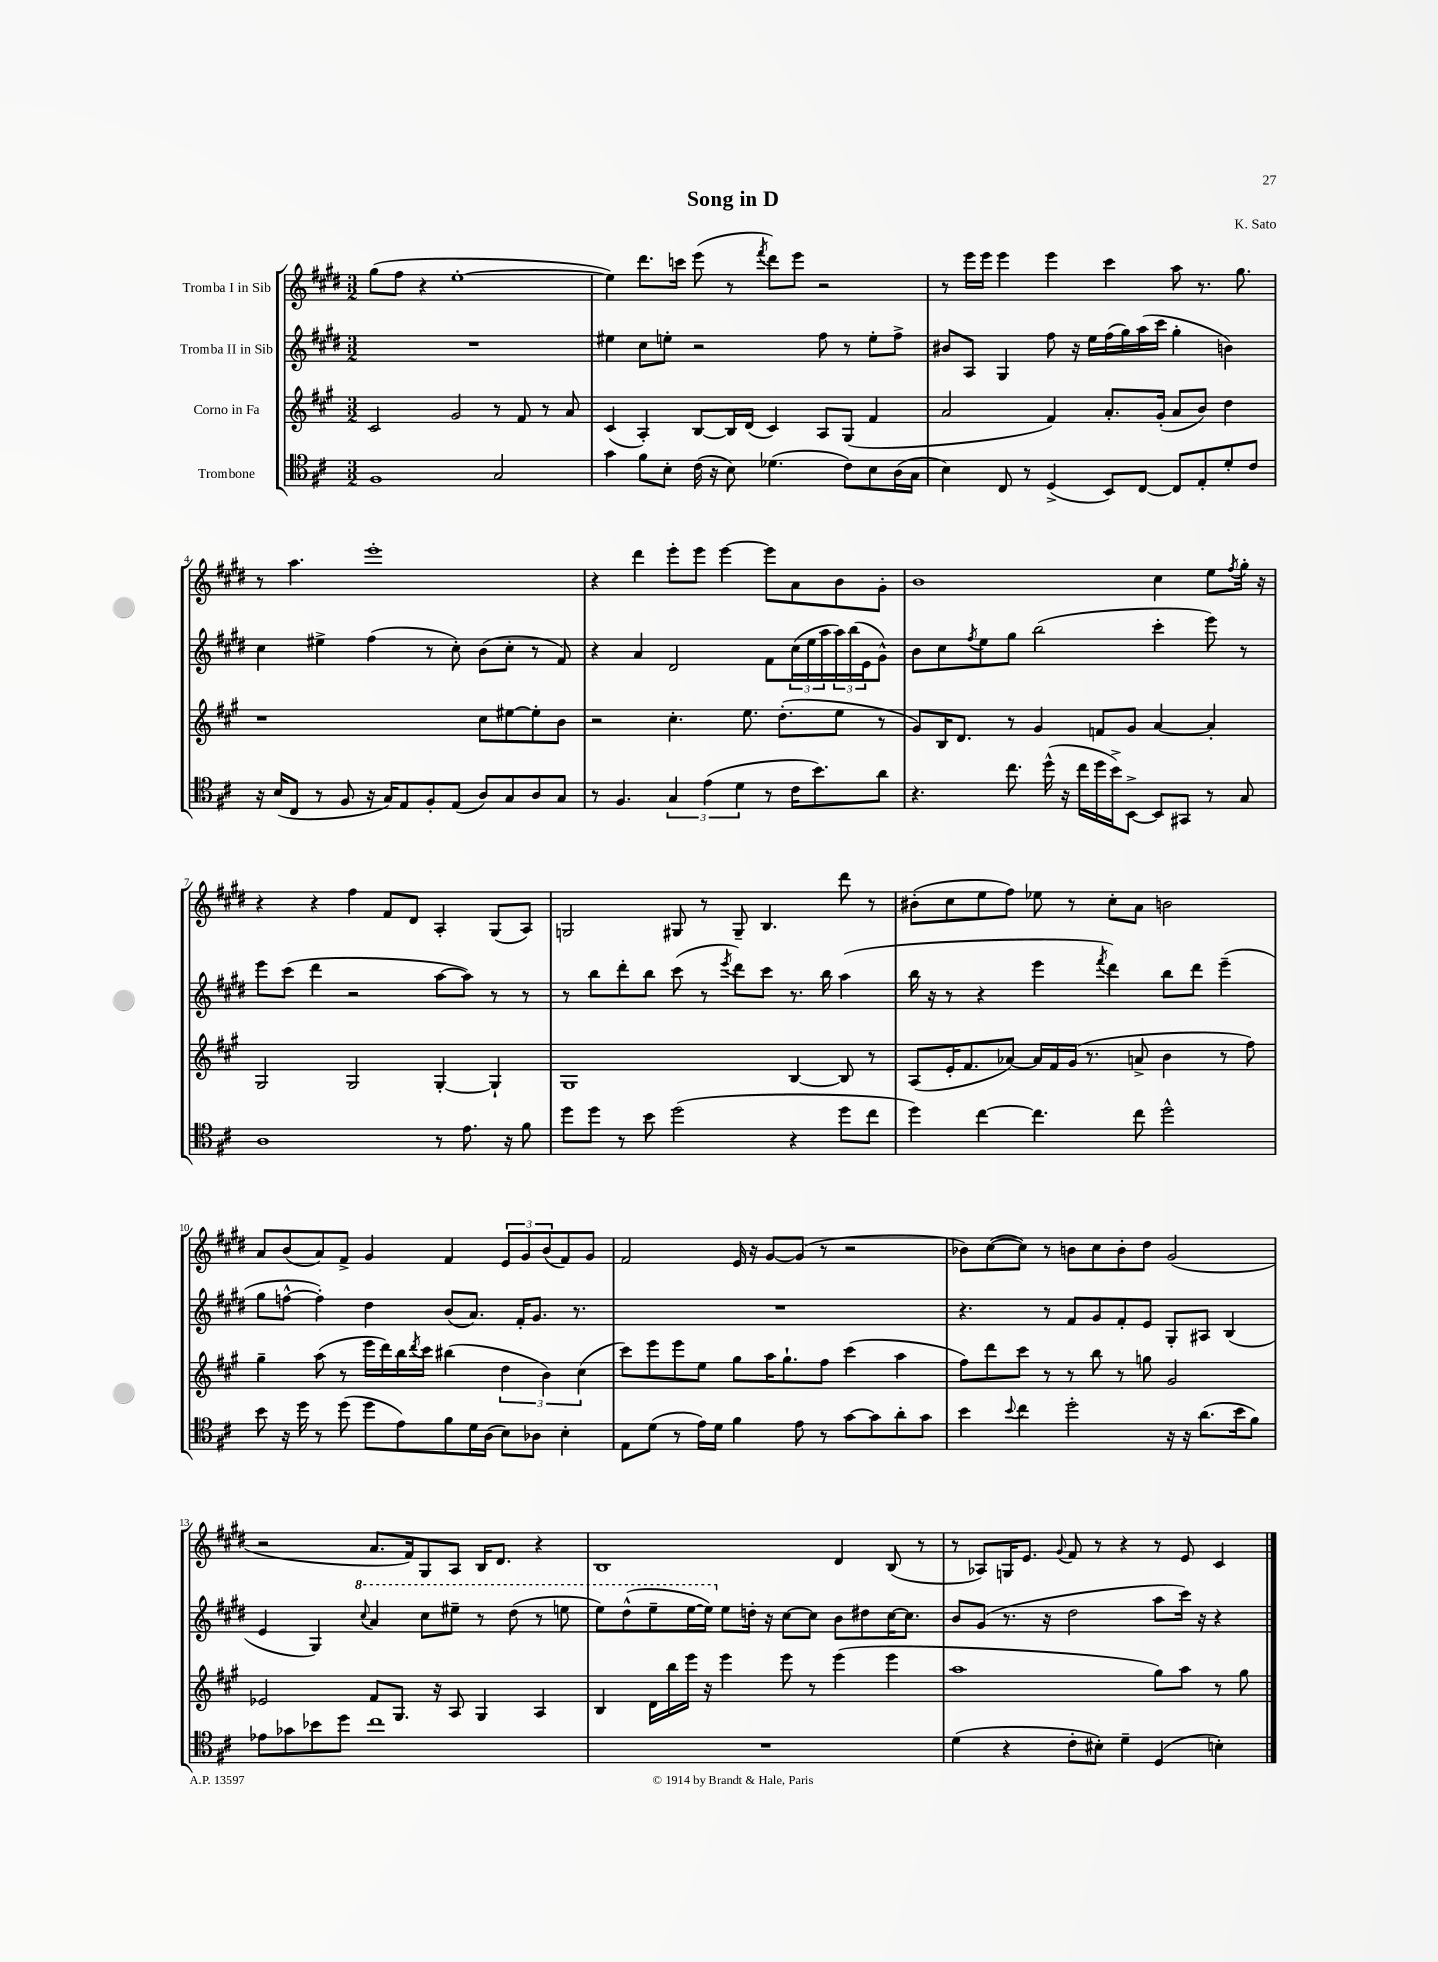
\header { title = "Song in D" composer = "K. Sato" }
<<
\new StaffGroup <<
\new Staff = "s0" \with { instrumentName = "Tromba I in Sib" } {
    \clef treble \key e \major \numericTimeSignature \time 3/2
    gis''8( fis''8 r4 e''1~-. |
    e''4) dis'''8. c'''16 e'''8( r8 \acciaccatura { fis'''8 } dis'''8) e'''8 r2 |
    r8 e'''16 e'''16 e'''4 e'''4 cis'''4 a''8 r8. gis''8. |
    r8 a''4. e'''1-. |
    r4 dis'''4 e'''8-. e'''8 e'''4~ e'''8 a'8 b'8 gis'8-. |
    b'1 cis''4 e''8 \acciaccatura { fis''8 } gis''16-. r16 |
    r4 r4 fis''4 fis'8 dis'8 a4-. gis8( a8) |
    g2 gis8 r8 gis8-- b4. dis'''8 r8 |
    bis'8-.( cis''8 e''8 fis''8) ees''8 r8 cis''8-. a'8 b'2 |
    a'8 b'8( a'8) fis'8-> gis'4 fis'4 \tuplet 3/2 { e'8 gis'8 b'8( } fis'8) gis'8 |
    fis'2 e'16 r16 gis'8~ gis'8( r8 r2 |
    bes'8) cis''8~( cis''8) r8 b'8 cis''8 b'8-. dis''8 gis'2( |
    r2 a'8. fis'16) gis8 a8 b16 dis'8. r4 |
    b1 dis'4 b8( r8 |
    r8 aes8) g16 e'8. \appoggiatura { gis'8 } fis'8 r8 r4 r8 e'8 cis'4 \bar "|." |
}
\new Staff = "s1" \with { instrumentName = "Tromba II in Sib" } {
    \clef treble \key e \major \numericTimeSignature \time 3/2
    R1. |
    eis''4 cis''8 e''8-. r2 fis''8 r8 e''8-. fis''8-> |
    bis'8 a8 gis4 fis''8 r16 e''16 fis''16( gis''16) a''16( cis'''16 gis''4-. b'4) |
    cis''4 eis''4-> fis''4( r8 cis''8-.) b'8( cis''8-. r8 fis'8) |
    r4 a'4 dis'2 fis'8 \tuplet 3/2 { cis''16( e''16 a''16 } \tuplet 3/2 { a''16) b''16( e'16 } gis'8-^) |
    b'8 cis''8 \acciaccatura { fis''8 } e''8 gis''8 b''2( cis'''4-. e'''8) r8 |
    e'''8 cis'''8( dis'''4 r2 a''8~ a''8) r8 r8 |
    r8 b''8 dis'''8-. b''8 cis'''8( r8 \acciaccatura { e'''8 } dis'''8) cis'''8 r8. b''16 a''4( |
    b''16 r16 r8 r4 e'''4 \acciaccatura { fis'''8 } dis'''4) b''8 dis'''8 e'''4--( |
    gis''8 f''8~-^ f''4-.) dis''4 b'8( a'8.) fis'16-. gis'8. r8. |
    R1. |
    r4. r8 fis'8 gis'8 fis'8-. e'8 gis8-. ais8 b4( |
    e'4 gis4) \ottava #1 \appoggiatura { cis'''8 } a''4 cis'''8 eis'''8-- r8 dis'''8( r8 e'''8 |
    e'''8) dis'''8-^( e'''8-- e'''16~ e'''16) \ottava #0 e''8 d''16-. r16 cis''8~ cis''8 b'8 dis''8 cis''16~ cis''8. |
    b'8 gis'8( r8. r16 dis''2 a''8 cis'''16) r16 r4 \bar "|." |
}
\new Staff = "s2" \with { instrumentName = "Corno in Fa" } {
    \clef treble \key a \major \numericTimeSignature \time 3/2
    cis'2 gis'2 r8 fis'8 r8 a'8 |
    cis'4( a4-.) b8~ b16 d'16( cis'4) a8 gis8( fis'4 |
    a'2 fis'4) a'8.-. gis'16-.( a'8 b'8) d''4 |
    r1 cis''8 eis''8~ eis''8-. b'8 |
    r2 cis''4.-. e''8. d''8.-.( e''8 r8 |
    gis'8) b16 d'8. r8 gis'4 f'8 gis'8 a'4~ a'4-. |
    gis2 gis2 gis4~-. gis4-! |
    gis1 b4~ b8 r8 |
    a8( e'16-. fis'8. aes'8~) aes'16 fis'16 gis'16( r8. a'8-> b'4 r8 fis''8) |
    gis''4-- a''8( r8 e'''16 d'''16) b''16 \acciaccatura { d'''8 } cis'''16 bis''4( \tuplet 3/2 { d''4 b'4) cis''4( } |
    cis'''8) e'''8 e'''8 e''8 gis''8 a''16 gis''8.-! fis''8 cis'''4( a''4 |
    fis''8) d'''8 cis'''8 r8 r8 b''8 r8 g''8 gis'2 |
    ees'2 fis'8 gis8. r16 a8 gis4 a4 |
    b4 d'16 b''16 e'''16 r16 e'''4 e'''8 r8 e'''4( e'''4 |
    a''1 gis''8) a''8 r8 gis''8 \bar "|." |
}
\new Staff = "s3" \with { instrumentName = "Trombone" } {
    \clef tenor \key d \major \numericTimeSignature \time 3/2
    fis1 g2 |
    g'4 fis'8 b8-. cis'16( r16 b8) des'4.( cis'8) b8 a16( g16 |
    b4) cis8 r8 d4->( b,8) cis8~ cis8 e8-. d'8-. cis'8 |
    r16 b16( cis8 r8 fis8 r16 g16) e8 fis8-. e8( a8) g8 a8 g8 |
    r8 fis4. \tuplet 3/2 { g4 e'4( d'4 } r8 cis'16 b'8.) a'8 |
    r4. cis''8. d''16-^( r16 cis''16 d''16 b'16->) b,8~-> b,8 gis,8 r8 g8 |
    a1 r8 e'8. r16 fis'8 |
    d''8 d''8 r8 b'8 d''2( r4 d''8 cis''8 |
    d''4) cis''4~ cis''4. cis''8 d''2-^ |
    b'8 r16 d''16 r8 d''8( d''8 e'8) fis'8 d'16 a16( b8) aes8 b4-. |
    e8 d'8( r8 e'16) d'16 fis'4 e'8 r8 g'8~ g'8 a'8-. g'8 |
    b'4 \appoggiatura { b'8 } cis''4 d''2-. r16 r16 a'8.( b'16 fis'8) |
    ees'8 ges'8 bes'8 d''8 cis''1 |
    R1. |
    d'4( r4 cis'8-. bis8-.) d'4-- d4( b4-.) \bar "|." |
}
>>
>>
